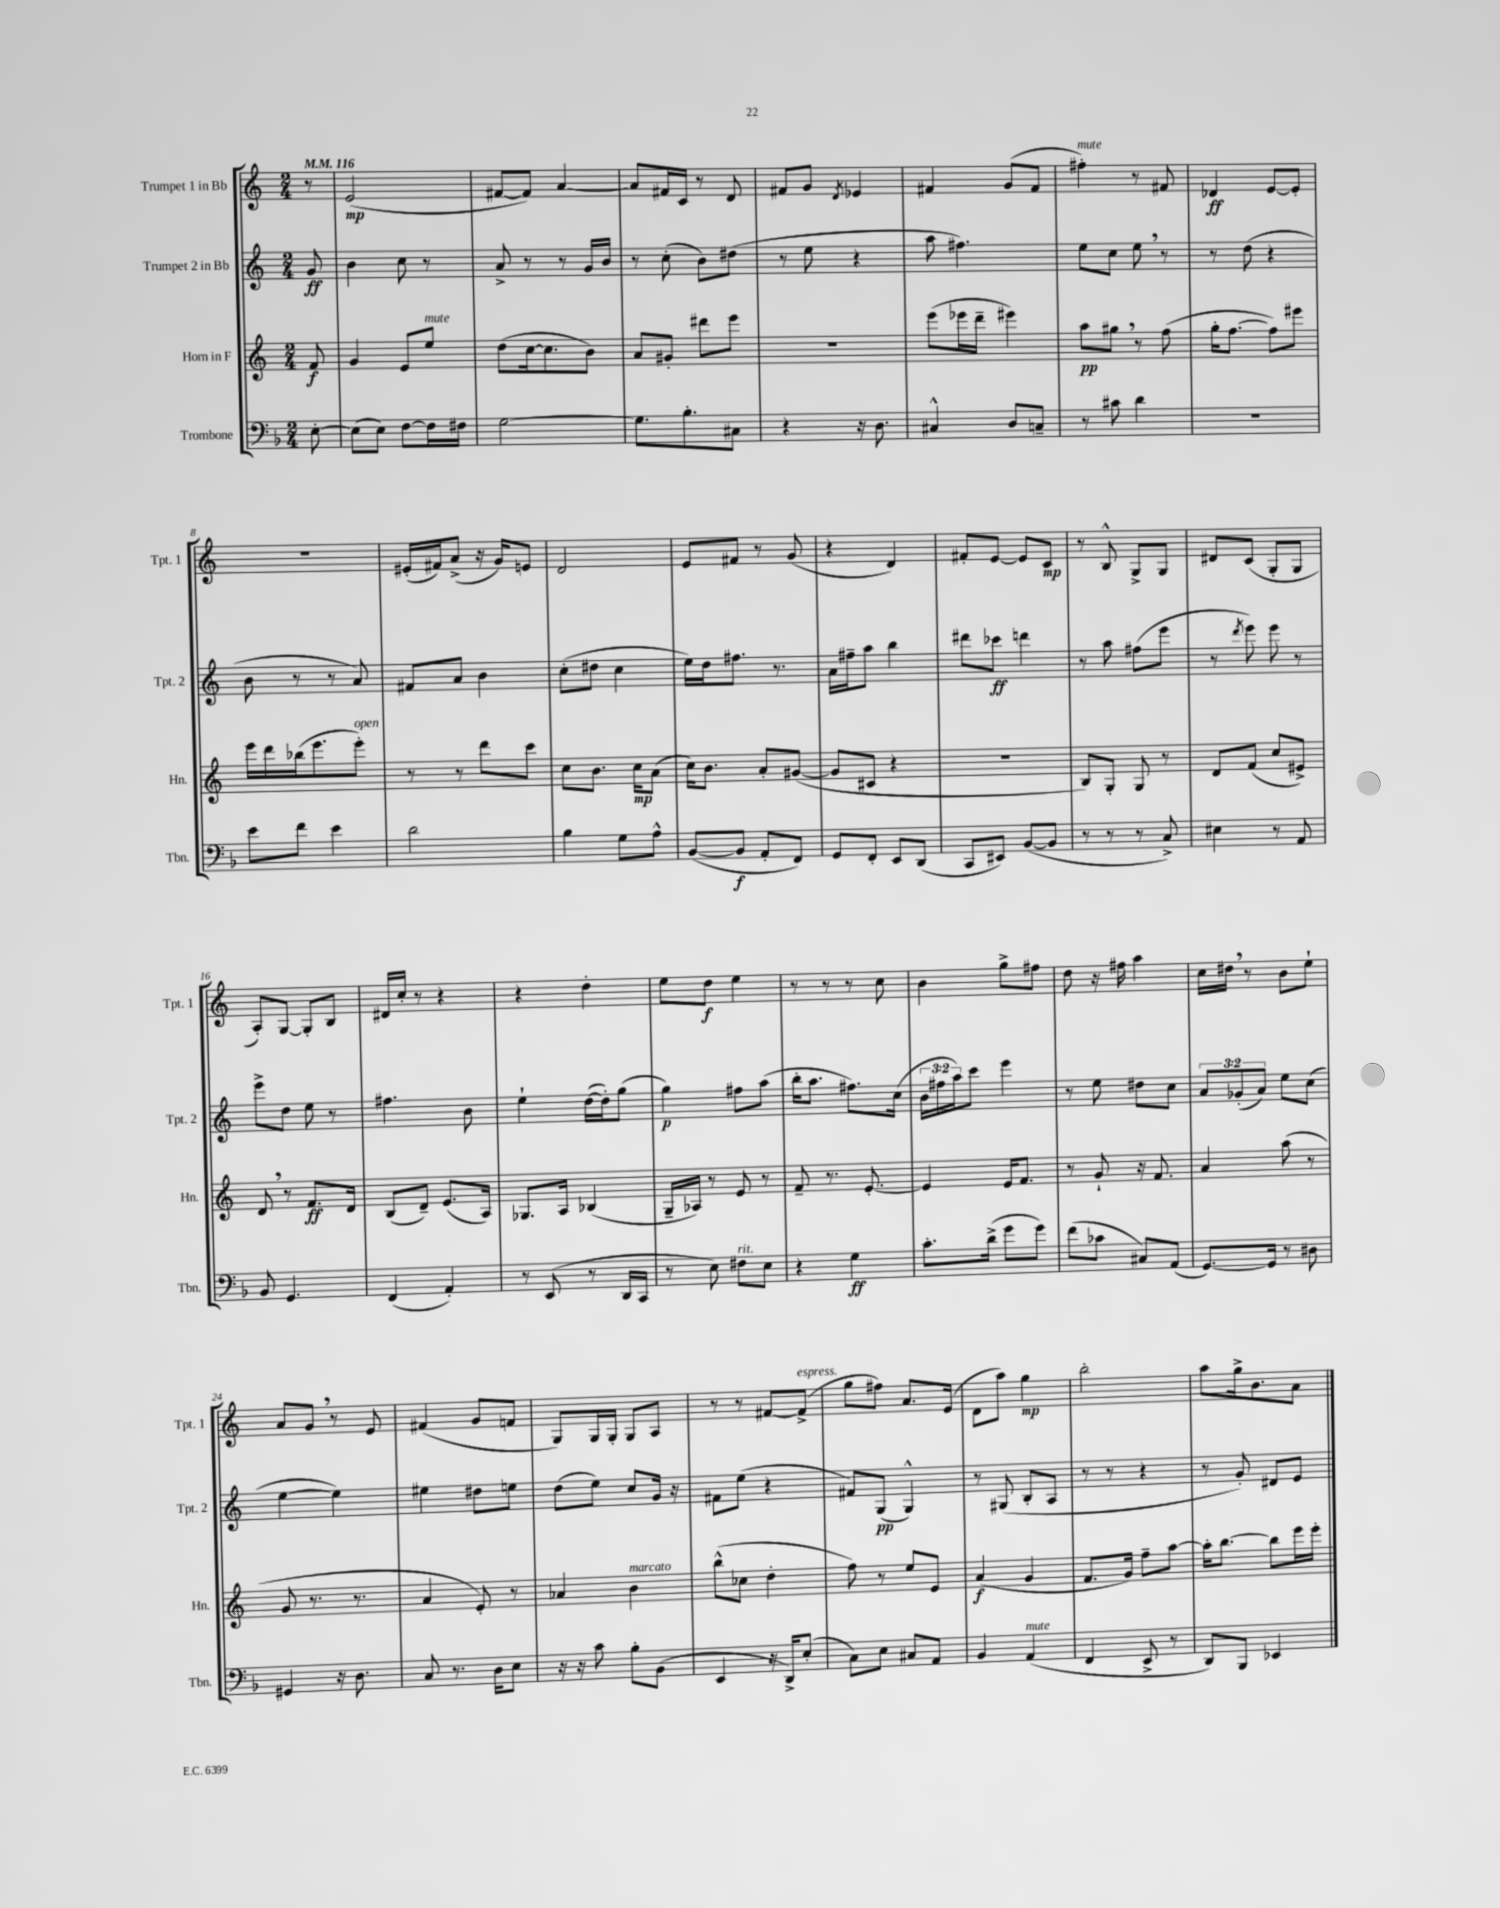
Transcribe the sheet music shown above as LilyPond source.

<<
\new StaffGroup <<
\new Staff = "s0" \with { instrumentName = "Trumpet 1 in Bb" shortInstrumentName = "Tpt. 1" } {
    \clef treble \key c \major \numericTimeSignature \time 2/4 \partial 8 \tempo 4 = 116
    r8 |
    e'2\mp( |
    fis'8~ fis'8) a'4~ |
    a'8 fis'16 c'16 r8 d'8 |
    fis'8 g'8 \acciaccatura { d'8 } ees'4 |
    fis'4 g'8( fis'8 |
    fis''4-.^\markup { \italic "mute" }) r8 fis'8 |
    des'4\ff e'8~ e'8-. |
    r2 |
    eis'16-.( fis'16) a'8->( r16 g'16) e'8 |
    d'2 |
    e'8 fis'8 r8 g'8( |
    r4 d'4) |
    fis'8-. e'8~ e'8 c'8\mp |
    r8 b8-^ g8-> g8 |
    dis'8 c'8( g8-. g8 |
    a8-.) g8~ g8-. b8 |
    dis'16 c''16-. r8 r4 |
    r4 d''4-. |
    e''8 d''8\f e''4 |
    r8 r8 r8 c''8 |
    b'4 g''8-> fis''8 |
    d''8 r16 fis''16 a''4 |
    c''16 dis''16 \breathe r8 b'8 e''8-! |
    a'8 g'8 \breathe r8 e'8 |
    fis'4( g'8 f'8 |
    g8) g16 g16-. g8 a8 |
    r8 r8 fis'8~ fis'8->^\markup { \italic "espress." }( |
    g''8 fis''8) a'8. e'16( |
    d'8 a''8) g''4\mp |
    b''2-. |
    a''8 g''16-> b'8. a'8 \bar "|." |
}
\new Staff = "s1" \with { instrumentName = "Trumpet 2 in Bb" shortInstrumentName = "Tpt. 2" } {
    \clef treble \key c \major \numericTimeSignature \time 2/4 \override Staff.TupletNumber.text = #tuplet-number::calc-fraction-text \partial 8
    g'8\ff |
    b'4 c''8 r8 |
    a'8-> r8 r8 g'16 b'16 |
    r8 c''8-.( b'8) dis''8( |
    r8 e''8 r4 |
    a''8 fis''4.) |
    e''8 c''8 e''8 \breathe r8 |
    r8 d''8( r4 |
    b'8 r8 r8 a'8) |
    fis'8 a'8 b'4 |
    c''8-.( dis''8 c''4 |
    e''16) d''16 fis''8. r8. |
    a'16 fis''16-- a''8 b''4 |
    dis'''8 ces'''8\ff d'''4 |
    r8 a''8 fis''8( e'''8 |
    r8 \acciaccatura { d'''8 } e'''8) e'''8 r8 |
    e'''8-> d''8 e''8 r8 |
    fis''4. b'8 |
    e''4-! d''16~( d''16-.) g''8( |
    g''4\p) fis''8 a''8( |
    b''16-. a''8. fis''8.) c''16( |
    \tuplet 3/2 { b'16 fis''16 a''16) } c'''8 e'''4 |
    r8 e''8 dis''8 c''8 |
    \tuplet 3/2 { a'8 ges'8-.( a'8) } e''8 c''8( |
    e''4~ e''4) |
    eis''4 dis''8 e''8 |
    d''8( e''8) c''8 g'16 r16 |
    fis'8 e''8( r4 |
    fis'8) g8\pp( g4-^) |
    r8 gis8( b8-. a8 |
    r8 r8 r4 |
    r8 g'8-.) dis'8 e'8 \bar "|." |
}
\new Staff = "s2" \with { instrumentName = "Horn in F" shortInstrumentName = "Hn." } {
    \clef treble \key c \major \numericTimeSignature \time 2/4 \partial 8
    f'8\f |
    g'4 e'8 e''8^\markup { \italic "mute" } |
    d''8( c''16~ c''8. b'8) |
    a'8 gis'8-. dis'''8 e'''8 |
    R2 |
    e'''8( ees'''16 d'''16-- eis'''4) |
    a''8\pp gis''8 \breathe r8 f''8( |
    g''16-. f''8.~ f''8) eis'''8 |
    e'''16 d'''16 bes''16( e'''8. e'''8-.^\markup { \italic "open" }) |
    r8 r8 d'''8 c'''8 |
    c''8 b'8. c''16\mp a'8( |
    c''16) b'8. a'8-. gis'8~( |
    gis'8 cis'8 r4 |
    r2 |
    b8) g8-. g8 r8 |
    d'8 f'8( c''8 eis'8->) |
    d'8 \breathe r8 f'8.\ff d'16 |
    b8( d'8--) e'8.( a16) |
    ges8. a16 bes4( |
    g16-- aes16) r8 e'8 r8 |
    f'8-- r8. e'8.~-. |
    e'4 e'16 f'8. |
    r8 g'8-! r16 f'8. |
    a'4 a''8( r8 |
    g'8 r8. r8. |
    a'4 e'8-.) r8 |
    aes'4 b'4^\markup { \italic "marcato" } |
    b''8-^( ces''8 d''4-. |
    f''8) r8 e''8 e'8 |
    a'4\f( g'4 |
    f'8. g'16) f''8-- a''8~ |
    a''16-. b''8.~ b''8 e'''16 e'''16-. \bar "|." |
}
\new Staff = "s3" \with { instrumentName = "Trombone" shortInstrumentName = "Tbn." } {
    \clef bass \key f \major \numericTimeSignature \time 2/4 \partial 8
    e8~-. |
    e8( e8) f8~ f16 fis16 |
    g2~ |
    g8. bes8.-. cis8 |
    r4 r16 d8. |
    cis4-^ d8 c8-- |
    r8 cis'8 d'4 |
    R2 |
    e'8 f'8 e'4 |
    d'2 |
    bes4 g8 a8-^ |
    bes,8~( bes,8\f a,8-. f,8) |
    g,8 f,8-. e,8 d,8( |
    c,8 eis,8) bes,8~( bes,8 |
    r8 r8 r8 c8->) |
    eis4 r8 a,8 |
    bes,8 g,4. |
    f,4( a,4-.) |
    r8 e,8( r8 d,16 c,16 |
    r8 e8) fis8^\markup { \italic "rit." } e8 |
    r4 g4\ff |
    c'8.-. d'16->( g'8 g'8) |
    f'8( ces'8 cis8) a,8( |
    g,8.~) g,16 r8 dis8 |
    gis,4 r16 d8. |
    c8 r8. d16 e8 |
    r16 r16 c'8 bes8-. bes,8( |
    e,4 r16 d,16->) e8-.( |
    c8) e8 cis8 a,8 |
    bes,4 a,4^\markup { \italic "mute" }( |
    f,4 e,8-> r8 |
    d,8) bes,,8 ees,4 \bar "|." |
}
>>
>>
